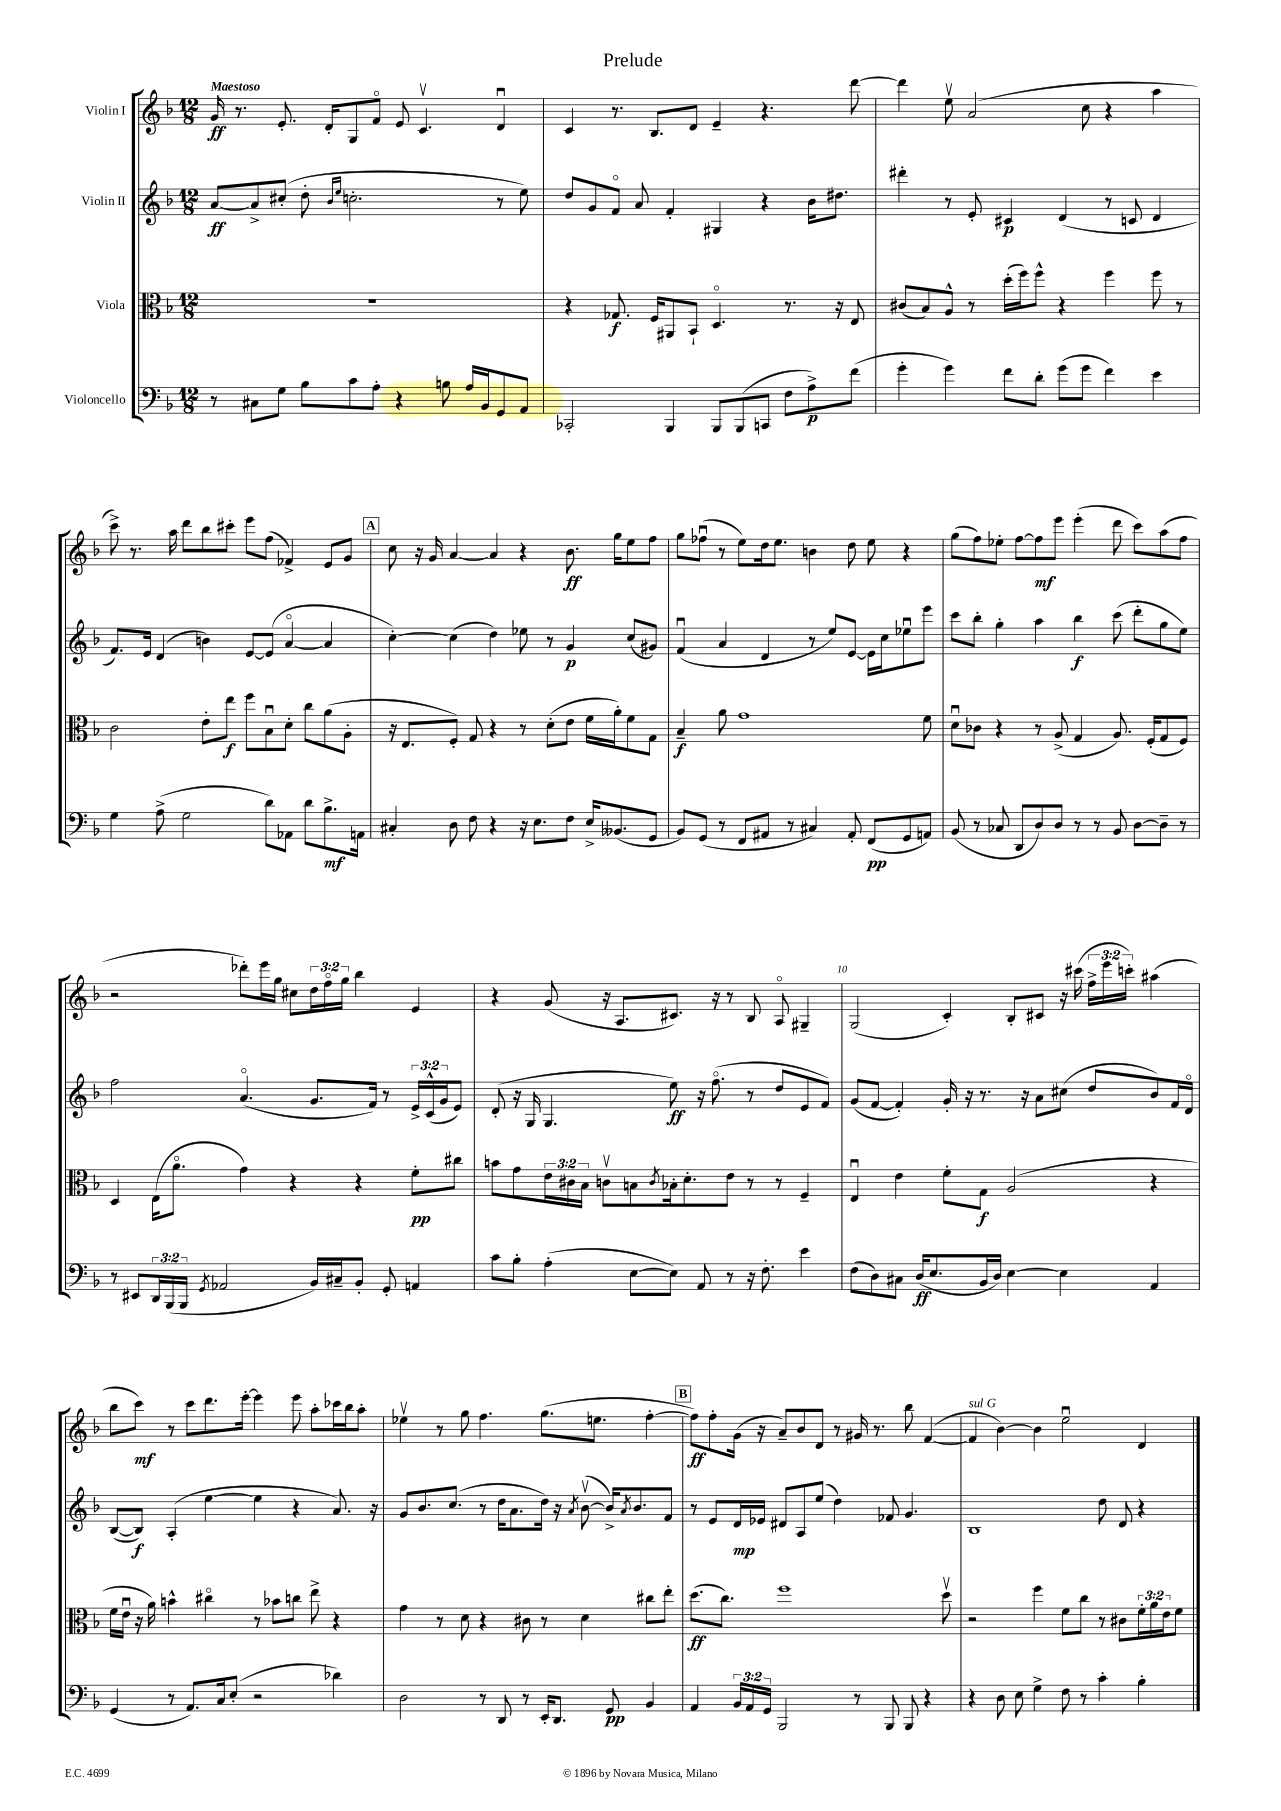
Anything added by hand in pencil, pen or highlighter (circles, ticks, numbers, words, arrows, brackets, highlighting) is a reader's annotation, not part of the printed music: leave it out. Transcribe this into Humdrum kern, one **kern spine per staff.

**kern	**kern	**kern	**kern
*staff4	*staff3	*staff2	*staff1
*clefF4	*clefC3	*clefG2	*clefG2
*k[b-]	*k[b-]	*k[b-]	*k[b-]
*M12/8	*M12/8	*M12/8	*M12/8
8r	1.r	[8a	16g
.	.	.	8.r
8C#	.	8a^]	.
8G	.	(8cc#'	8.e'
8B-	.	8dd'	.
.	.	.	16d'
.	.	16qqb-	.
.	.	16qqee	.
8c	.	2.cc'	8G
8A'	.	.	8fo
4r	.	.	8e
.	.	.	4.cv
8B	.	.	.
16A	.	.	.
16BB-	.	.	.
8GG	.	8r	4du
8AA	.	8ee)	.
=	=	=	=
2CC-'	4r	8dd	4c
.	.	8g	.
.	8.G-	8fo	8.r
.	.	8a	.
.	16F	.	8.B-
4BBB-	8AA#	4f'	.
.	8BB-`	.	8d
8BBB-	4.Do	4G#	4e~
(8BBB-	.	.	.
8CC	.	4r	4.r
8F	8.r	.	.
8A^)	.	16b-	.
.	16r	8.dd#	.
(8f	8E	.	[8ddd
=	=	=	=
4g'	(8c#	4ddd#'	4ddd]
.	8B-)	.	.
4g)	8A^^	8r	8eev
.	8r	8e'	(2a
8f	(16dd'	4c#	.
.	16ff)	.	.
8d'	8ff^^	.	.
(8g	4r	(4d	.
8g	.	.	8cc
4f)	4ff	8r	4r
.	.	8c	.
4e	8ff	4d	4aa
.	8r	.	.
=	=	=	=
4G	2c	8.f)	8ccc^)
.	.	.	8.r
.	.	16e	.
(8A^	.	(4d	.
.	.	.	16aa
2G	.	.	8ddd
.	8e'	4b)	8bb-
.	8ee	.	8ccc#'
.	8ff	[8e	8eee
8d)	8B-u	(8e]	(8ff
8AA-	8d'	[4ao	4f-^)
8d	8cc	.	.
8.B-^	(8a	4a]	8e
.	8A'	.	8g
16AA	.	.	.
=	=	=	=
4C#'	16r	[4cc')	8cc
.	8.E	.	.
.	.	.	16r
.	.	.	16g
8D	8F')	(4cc]	[4a
8F	8G	.	.
4r	4r	4dd)	4a]
16r	8r	8ee-	4r
8.E	.	.	.
.	(8d'	8r	.
8F	8e	4g	8.b-
16E^	16f	.	.
(8.BB--	16a')	.	16gg
.	8f	(8cc	8ee
8GG	8G	8g#)	8ff
=	=	=	=
8BB-)	4B-~	(4fu	8gg
(8GG	.	.	(8ff-u
8r	8a	4a	8r
8FF	1g	.	8ee)
8AA#	.	4d	16dd
.	.	.	8.ee
8r	.	.	.
4C#)	.	8r	4b
.	.	8ee)	.
8AA#'	.	[8e	8dd
(8FF	.	16e]	8ee
.	.	16cc	.
8GG	.	8ee-u	4r
8AA)	8f	8eee	.
=	=	=	=
(8BB-	8du	8ccc	(8gg
8r	8c-	8bb-'	8ff)
8C-	4r	4gg'	8ee-'
8DD	.	.	[8ff
8D)	8r	4aa	8ff]
8D	(8A^	.	8eee
8r	4G	4bb-	(4eee'
8r	.	.	.
8BB-	8.A)	(8ccc	8ddd
[8D	.	8ddd'	8ccc)
.	(16F'	.	.
8D~]	8G	8gg	(8aa
8r	8F)	8ee)	8ff
=	=	=	=
8r	4D	2ff	2r
8EE#	.	.	.
24DD	(16E	.	.
(24BBB-	.	.	.
.	8.ao	.	.
24BBB-	.	.	.
8qGG	.	.	.
2AA-	.	.	.
.	4g)	(4.ao	8ddd-')
.	.	.	16eee
.	.	.	16gg
.	4r	.	8cc#
16BB-)	.	8.g	24dd
.	.	.	24ffo
16C#~	.	.	.
.	.	.	24gg
8BB-'	4r	.	4bb-
.	.	16f)	.
8GG'	.	8r	.
4AA	8f'	24e^	4e
.	.	(24c^^	.
.	.	24g	.
.	8cc#	8e)	.
=	=	=	=
8c	8b	(8d'	4r
8B-'	8g	16r	.
.	.	16G	.
(4A'	24e	4.G	(8g
.	24c#	.	.
.	24B-	.	.
.	8cv	.	16r
.	.	.	8.A
[8E	8B	.	.
.	8qc	.	.
8E])	16B-'	8ee)	8.c#)
.	8.d'	.	.
8AA	.	16r	.
.	.	(8.ffo	16r
8r	8e	.	8r
16r	8r	8r	8B-
8.F'	.	.	.
.	8r	8dd	8Ao
4e	4F~	8e	4G#~
.	.	8f)	.
=	=	=	=
(8F	4Eu	(8g	(2G
8D)	.	[8f	.
8C#	4e	4f'])	.
(16D	.	.	.
8.E	.	.	.
.	8f'	16g'	4c')
.	.	16r	.
16BB-	8G	8.r	.
16D)	.	.	.
[4E	(2A	.	8B-'
.	.	16r	.
.	.	8a	8c#
4E]	.	(8cc#	16r
.	.	.	(16ccc#
.	.	8dd	24ff^
.	.	.	24eee
.	.	.	24ccc')
4AA	4r	8b-)	(4aa#
.	.	16f	.
.	.	16do	.
=	=	=	=
(4GG	16f	([8B-	8bb-
.	16eu	.	.
.	16r	8B-])	8ccc)
.	16a)	.	.
8r	4b^^	(4A'	8r
8.AA)	.	.	8ccc
.	4cc#o	[4ee	8.ddd
16C	.	.	.
(8E'	.	.	.
.	.	.	[16eee'
2r	8r	4ee]	4eee]
.	8b-	.	.
.	8cc	4r	8eee
.	8ee^	.	8aa'
4d-)	4r	8.a)	16ccc-
.	.	.	16bb-
.	.	.	8aa'
.	.	16r	.
=	=	=	=
2D	4g	8g	4ee-v
.	.	8.b-	.
.	8r	.	8r
.	.	(8.cc	.
.	8d	.	8gg
8r	4r	8r	4.ff
8DD	.	16dd	.
.	.	8.a	.
8r	8c#	.	.
16EE'	8r	16dd)	(8.gg
8.DD	.	16r	.
.	.	8qa	.
.	4d	([8b-v	.
.	.	.	8.ee
8GG	.	16b-^])	.
.	.	8qa	.
.	.	8.b-	.
4BB-	8cc#	.	[4ff'
.	8ee'	8f	.
=	=	=	=
4AA	(8.dd	8r	8ff])
.	.	8e	8ff'
.	8.cc)	.	.
24BB-	.	16d	(16g
24AA	.	.	.
.	.	16e-	16r
24GG	.	.	.
2BBB-	1ff	8d#	8a~)
.	.	8A	8b-
.	.	(8ee	8d
.	.	4dd)	8r
8r	.	.	16g#
.	.	.	8.r
8BBB-	.	8f-	.
8BBB-	.	4.g	8bb-
4r	.	.	([4f
.	8ddv	.	.
=	=	=	=
4r	2r	1B-	4f]
8D	.	.	[4b-)
8E	.	.	.
4G^	4ff	.	4b-]
8F	8f	.	2eeu
8r	8cc	.	.
4c'	8r	8dd	.
.	8c#	8d	.
4B-'	24f'	4r	4d
.	24a	.	.
.	24e	.	.
.	8f	.	.
==	==	==	==
*-	*-	*-	*-
